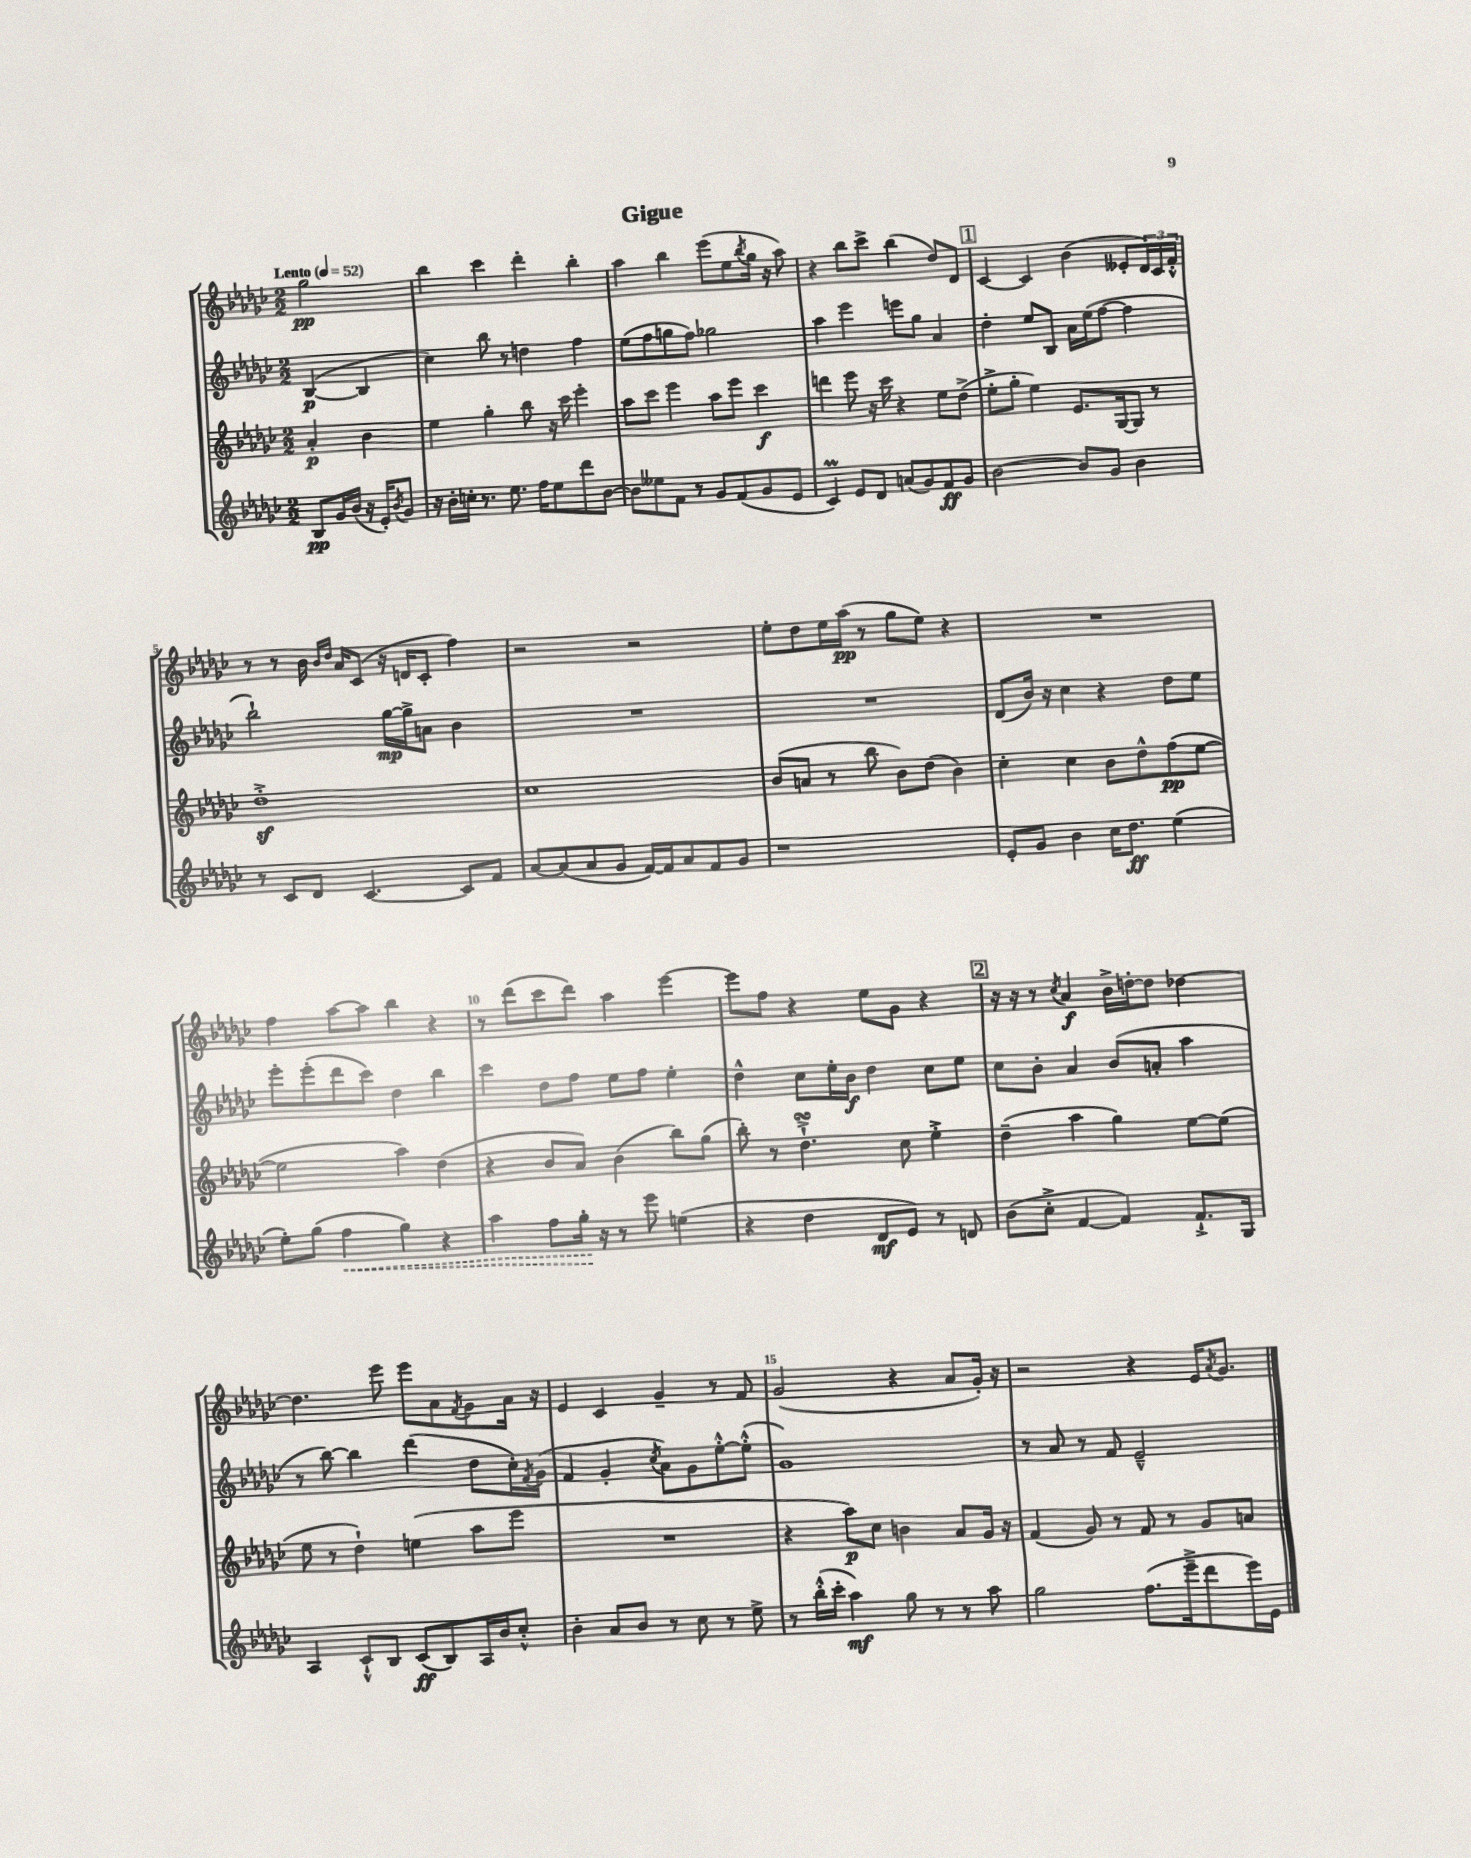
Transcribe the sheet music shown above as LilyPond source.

\header { title = "Gigue" }
<<
\new StaffGroup <<
\new Staff = "s0" {
    \clef treble \key ges \major \numericTimeSignature \time 2/2 \partial 2 \tempo "Lento" 4 = 52
    ges''2\pp |
    bes''4 ces'''4 des'''4-. bes''4-. |
    aes''4 bes''4 ees'''8( ees''8 \acciaccatura { bes''8 } ges''16 r16 aes''8) |
    r4 bes''8 ces'''8-> bes''4( des''8) des'8 |
    \mark \markup { \box "1" } ces'4~ ces'4 bes'4( eeses'8-. \tuplet 3/2 { des'16) ces'16 f'16-.-^ } |
    r8 r8 bes'16 \grace { bes'16 des''16 } aes'16 ces'8( r16 d'16 ces'8-. f''4) |
    r2 r2 |
    ees''8-. des''8 ees''16 aes''16\pp( r8 ges''8 ees''8) r4 |
    R1 |
    f''4 aes''8~ aes''8 bes''4 r4 |
    r8 des'''8( ces'''8 des'''8) aes''4 ees'''4~ |
    ees'''8 f''8 r4 ees''8 ges'8 r4 |
    \mark \markup { \box "2" } r16 r16 r8 \acciaccatura { ces''8 } aes'4\f bes'16-> d''16~-. d''8 des''4~ |
    des''4. ees'''8 ees'''8 aes'8 \acciaccatura { f'8 } ges'8 aes'16 r16 |
    ees'4 ces'4 ges'4-- r8 f'8 |
    ges'2( r4 aes'8 ges'16-.) r16 |
    r2 r4 ees'16 \acciaccatura { aes'8 } ges'8. \bar "|." |
}
\new Staff = "s1" {
    \clef treble \key ges \major \numericTimeSignature \time 2/2 \partial 2
    bes4~\p( bes4 |
    ces''4) bes''8 r8 d''4 f''4 |
    ees''8( f''8 g''8 f''8) ges''2 |
    aes''4 ees'''4 e'''8 ges''8 aes'4 |
    \mark \markup { \box "1" } des''4-. ees''8 bes8 aes'16 ees''16( f''8~ f''4 |
    bes''2-!) ges''16~\mp ges''16-> a'8 bes'4 |
    R1 |
    R1 |
    des'8( bes'16) r16 ces''4 r4 des''8 ees''8 |
    ees'''8-. ees'''8-.( des'''8 ces'''8) des''4 bes''4 |
    ces'''4 des''8 f''8 ees''8 f''8 ees''4-. |
    des''4-^ ces''8 ees''16-. bes'16\f des''4 ces''8 ees''8 |
    \mark \markup { \box "2" } ces''8 bes'8-. aes'4 bes'8( a'8-. aes''4 |
    r8 bes''8~) bes''4 des'''4( des''8 ces''16-.) \acciaccatura { f'8 } ges'16( |
    f'4 ges'4-. \acciaccatura { ces''8 } aes'8) ges'8 ees''8~-.-^ ees''8-.-^( |
    ges'1) |
    r8 aes'8 r8 f'8 ees'2---^ \bar "|." |
}
\new Staff = "s2" {
    \clef treble \key ges \major \numericTimeSignature \time 2/2 \partial 2
    aes'4-.\p bes'4 |
    ees''4 ges''4-. bes''8 r16 ces'''16 ees'''4-. |
    aes''8 ces'''8 ees'''4 aes''8 ees'''8 ces'''4\f |
    d'''4 ees'''8 r16 ces'''16 r4 ees''8 des''8->( |
    \mark \markup { \box "1" } ees''8-.-> ges''8-. ees''4) ees'8. ges16~ ges8 r8 |
    des''1-.->\sf |
    ces''1 |
    bes'8( a'8 r8 bes''8 bes'8) des''8( bes'4) |
    ces''4-. ces''4 bes'8 des''8-^ f''8\pp( ees''8~ |
    ees''2 aes''4) des''4( |
    r4 bes'8 aes'8) bes'4( bes''8) ges''8( |
    bes''8-.) r8 des''4.-!->\turn ces''8 ees''4-.-> |
    \mark \markup { \box "2" } des''4--( aes''4 ges''4) ees''8~ ees''8( |
    ees''8 r8 des''4-!) e''4( aes''8 ees'''8 |
    R1 |
    r4 aes''8\p) ces''8 b'4 aes'8 ges'16 r16 |
    f'4( ges'8) r8 f'8 r8 ges'8 a'8 \bar "|." |
}
\new Staff = "s3" {
    \clef treble \key ges \major \numericTimeSignature \time 2/2 \partial 2
    bes8\pp ges'16 bes'16( r16 ees'16-.) \acciaccatura { bes'8 } ges'8 |
    r16 bes'16-. c''16-. r8. ees''8. f''16 ees''8 des'''8 bes'8~ |
    bes'8 eeses''8 f'8 r8 ges'8 f'8( ges'8 ees'8 |
    ces'4\prall) ees'8 des'8 a'8( ges'8) f'8\ff ges'8 |
    \mark \markup { \box "1" } bes'2~ bes'8 ges'8 bes'4 |
    r8 ces'8 des'8 ces'4.~ ces'8 f'8 |
    aes'8~ aes'8( aes'8 ges'8 f'16~) f'16 aes'8 f'8 ges'8 |
    r1 |
    ees'8-. ges'8 bes'4 ces''16 des''8.\ff ees''4( |
    ees''8-.) ges''8( \once \override Hairpin.style = #'dashed-line f''4\< ges''4) r4 |
    aes''4 f''8 ges''16-.\! r16 r8 ees'''8 e''4( |
    r4 des''4 des'8\mf ees'8) r8 d'8 |
    \mark \markup { \box "2" } bes'8( ces''8-.-> f'4~ f'4) f'8.-!-> ges16 |
    aes4 ces'8-!-^ bes8 ces'8\ff( bes8) aes16 bes'16 ces''8-.-^ |
    bes'4-. aes'8 bes'8 r8 ces''8 r8 ees''8-> |
    r8 bes''16-.-^( ces'''16-. aes''4\mf) ges''8 r8 r8 aes''8 |
    ges''2 f''8.( ees'''16---> des'''8 ees'''16) ees'16 \bar "|." |
}
>>
>>
\layout { \context { \Score \override BarNumber.break-visibility = ##(#f #t #t) barNumberVisibility = #(every-nth-bar-number-visible 5) } }
